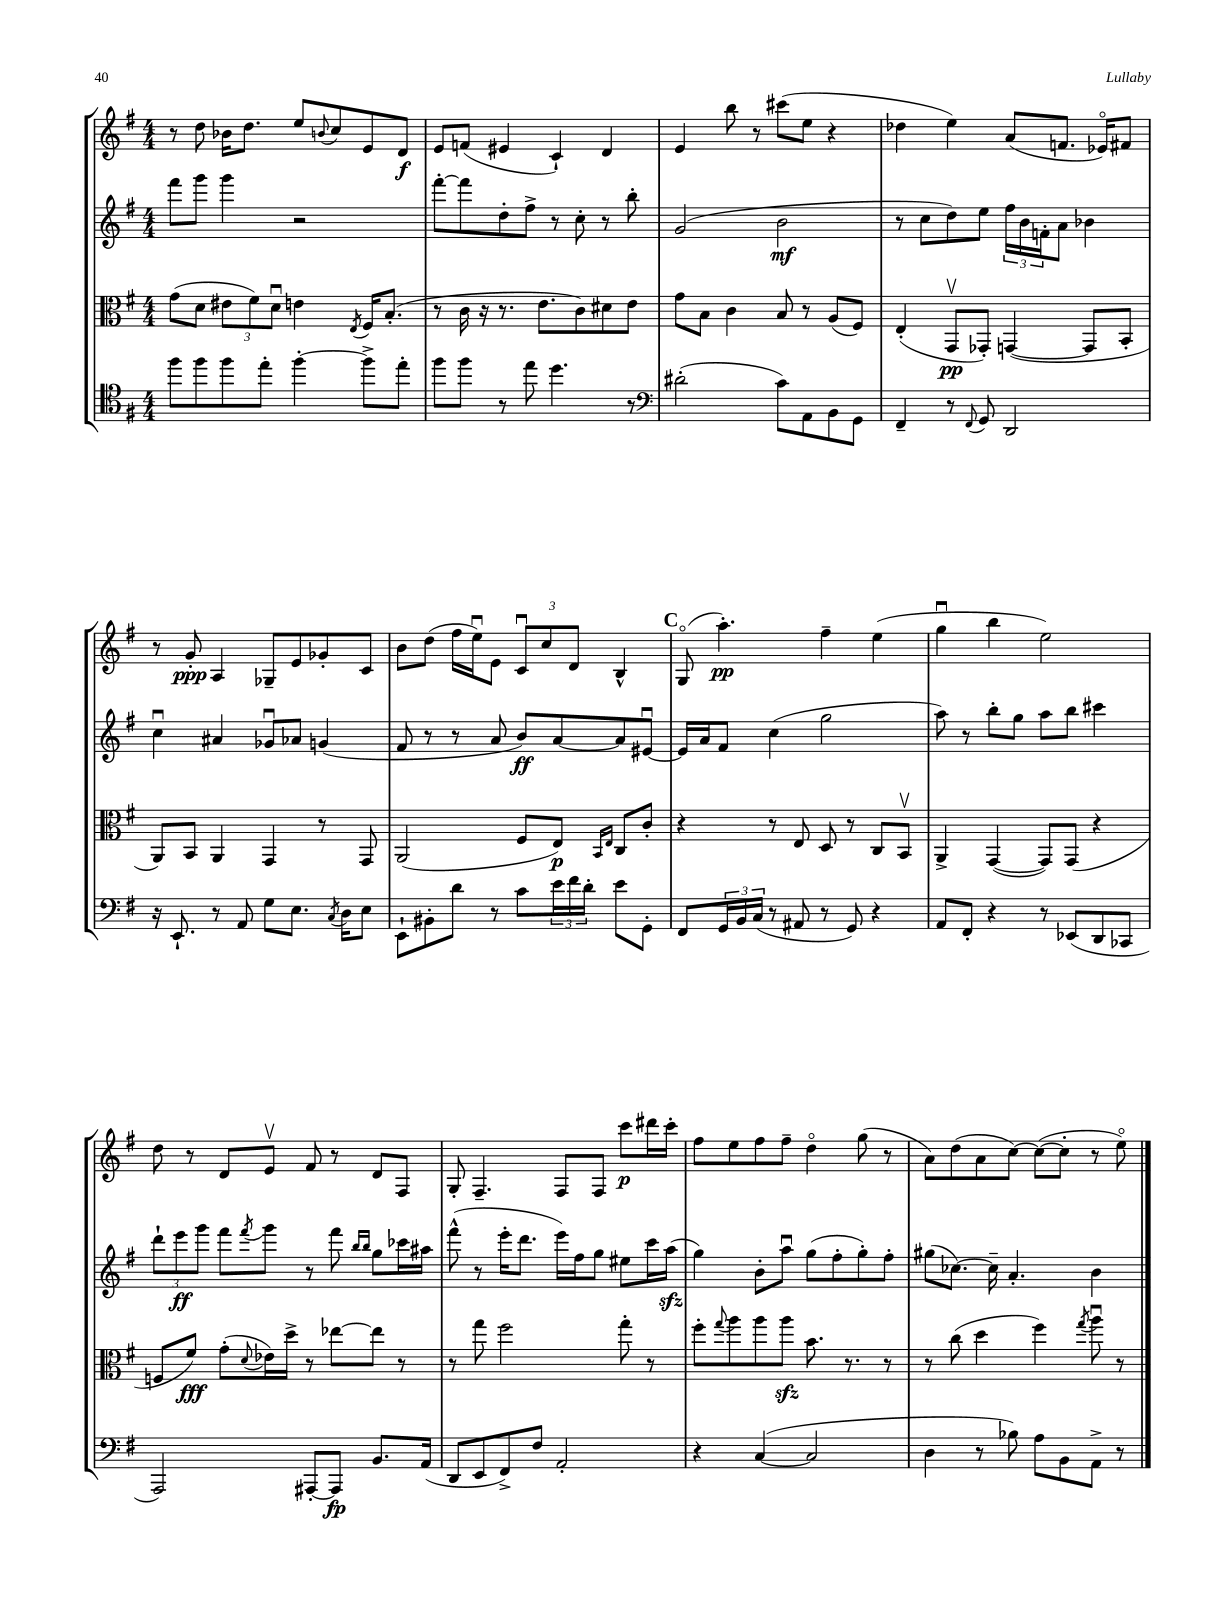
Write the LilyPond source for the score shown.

<<
\new StaffGroup <<
\new Staff = "s0" {
    \clef treble \key g \major \numericTimeSignature \time 4/4
    r8 d''8 bes'16 d''8. e''8 \appoggiatura { b'8 } c''8 e'8 d'8\f |
    e'8 f'8( eis'4 c'4-!) d'4 |
    e'4 b''8 r8 cis'''8( e''8 r4 |
    des''4 e''4) a'8( f'8. ees'16\flageolet) fis'8 |
    r8 g'8-.\ppp a4 ges8-- e'8 ges'8-. c'8 |
    b'8 d''8( fis''16 e''16\downbow) e'8 \tuplet 3/2 { c'8\downbow c''8 d'8 } b4-^ |
    \mark \markup { \bold "C" } g8\flageolet( a''4.-.\pp) fis''4-- e''4( |
    g''4\downbow b''4 e''2) |
    d''8 r8 d'8 e'8\upbow fis'8 r8 d'8 fis8 |
    g8-. fis4.-- fis8 fis8 c'''8\p dis'''16 c'''16-. |
    fis''8 e''8 fis''8 fis''8-- d''4\flageolet g''8( r8 |
    a'8) d''8( a'8 c''8~) c''8~( c''8-. r8 e''8\flageolet) \bar "|." |
}
\new Staff = "s1" {
    \clef treble \key g \major \numericTimeSignature \time 4/4
    fis'''8 g'''8 g'''4 r2 |
    fis'''8~-. fis'''8 d''8-. fis''8-> r8 c''8-. r8 b''8-. |
    g'2( b'2\mf |
    r8 c''8 d''8) e''8 \tuplet 3/2 { fis''16 b'16 f'16-. } a'8 bes'4 |
    c''4\downbow ais'4 ges'8\downbow aes'8 g'4( |
    fis'8 r8 r8 a'8 b'8\ff) a'8~ a'8 eis'8~\downbow |
    \mark \markup { \bold "C" } eis'16 a'16 fis'8 c''4( g''2 |
    a''8) r8 b''8-. g''8 a''8 b''8 cis'''4 |
    \tuplet 3/2 { d'''8-! e'''8\ff g'''8 } fis'''8 \acciaccatura { fis'''8 } g'''8 r8 fis'''8 \grace { b''16 b''16 } g''8 ces'''16 ais''16 |
    fis'''8-^( r8 e'''16-. d'''8. e'''16) fis''16 g''8 eis''8 c'''16 a''16\sfz( |
    g''4) b'8-. a''8\downbow g''8( fis''8-. g''8-.) fis''8-. |
    gis''8( ces''8.~) ces''16-- a'4.-. b'4 \bar "|." |
}
\new Staff = "s2" {
    \clef alto \key g \major \numericTimeSignature \time 4/4
    g'8( d'8 \tuplet 3/2 { eis'8 fis'8) d'8\downbow } e'4 \acciaccatura { e8 } fis16 b8.-.( |
    r8 c'16 r16 r8. e'8. c'8) dis'8 e'8 |
    g'8 b8 c'4 b8 r8 a8( fis8) |
    e4-.( g,8\upbow\pp ges,8-.) g,4~( g,8 b,8-. |
    a,8) b,8 a,4 g,4 r8 g,8 |
    a,2( fis8 e8\p) \grace { b,16 e16 } c8 c'8-. |
    \mark \markup { \bold "C" } r4 r8 e8 d8 r8 c8 b,8\upbow |
    a,4-> g,4~( g,8) g,8( r4 |
    f8 fis'8\fff) g'8-.( \appoggiatura { d'8 } ees'16) d''16-> r8 ees''8~ ees''8 r8 |
    r8 g''8 fis''2 g''8-. r8 |
    fis''8-. \appoggiatura { g''8 } a''8 a''8 a''8\sfz b'8. r8. r8 |
    r8 c''8( d''4 fis''4) \acciaccatura { g''8 } a''8\downbow r8 \bar "|." |
}
\new Staff = "s3" {
    \clef tenor \key g \major \numericTimeSignature \time 4/4
    fis''8 fis''8 fis''8 e''8-. fis''4~-. fis''8-> e''8-. |
    fis''8 fis''8 r8 e''8 d''4. r8 |
    \clef bass dis'2-.( c'8) a,8 b,8 g,8 |
    fis,4-- r8 \appoggiatura { fis,8 } g,8 d,2 |
    r16 e,8.-! r8 a,8 g8 e8. \acciaccatura { c8 } d16 e8 |
    e,8-! bis,8-. d'8 r8 c'8 \tuplet 3/2 { e'16 fis'16 d'16-. } e'8 g,8-. |
    \mark \markup { \bold "C" } fis,8 \tuplet 3/2 { g,16 b,16 c16( } r8 ais,8 r8 g,8) r4 |
    a,8 fis,8-. r4 r8 ees,8( d,8 ces,8 |
    a,,2) ais,,8~-. ais,,8\fp b,8. a,16( |
    d,8 e,8 fis,8->) fis8 a,2-. |
    r4 c4~( c2 |
    d4 r8 bes8) a8 b,8 a,8-> r8 \bar "|." |
}
>>
>>
\layout { \context { \Score \remove "Bar_number_engraver" } }
